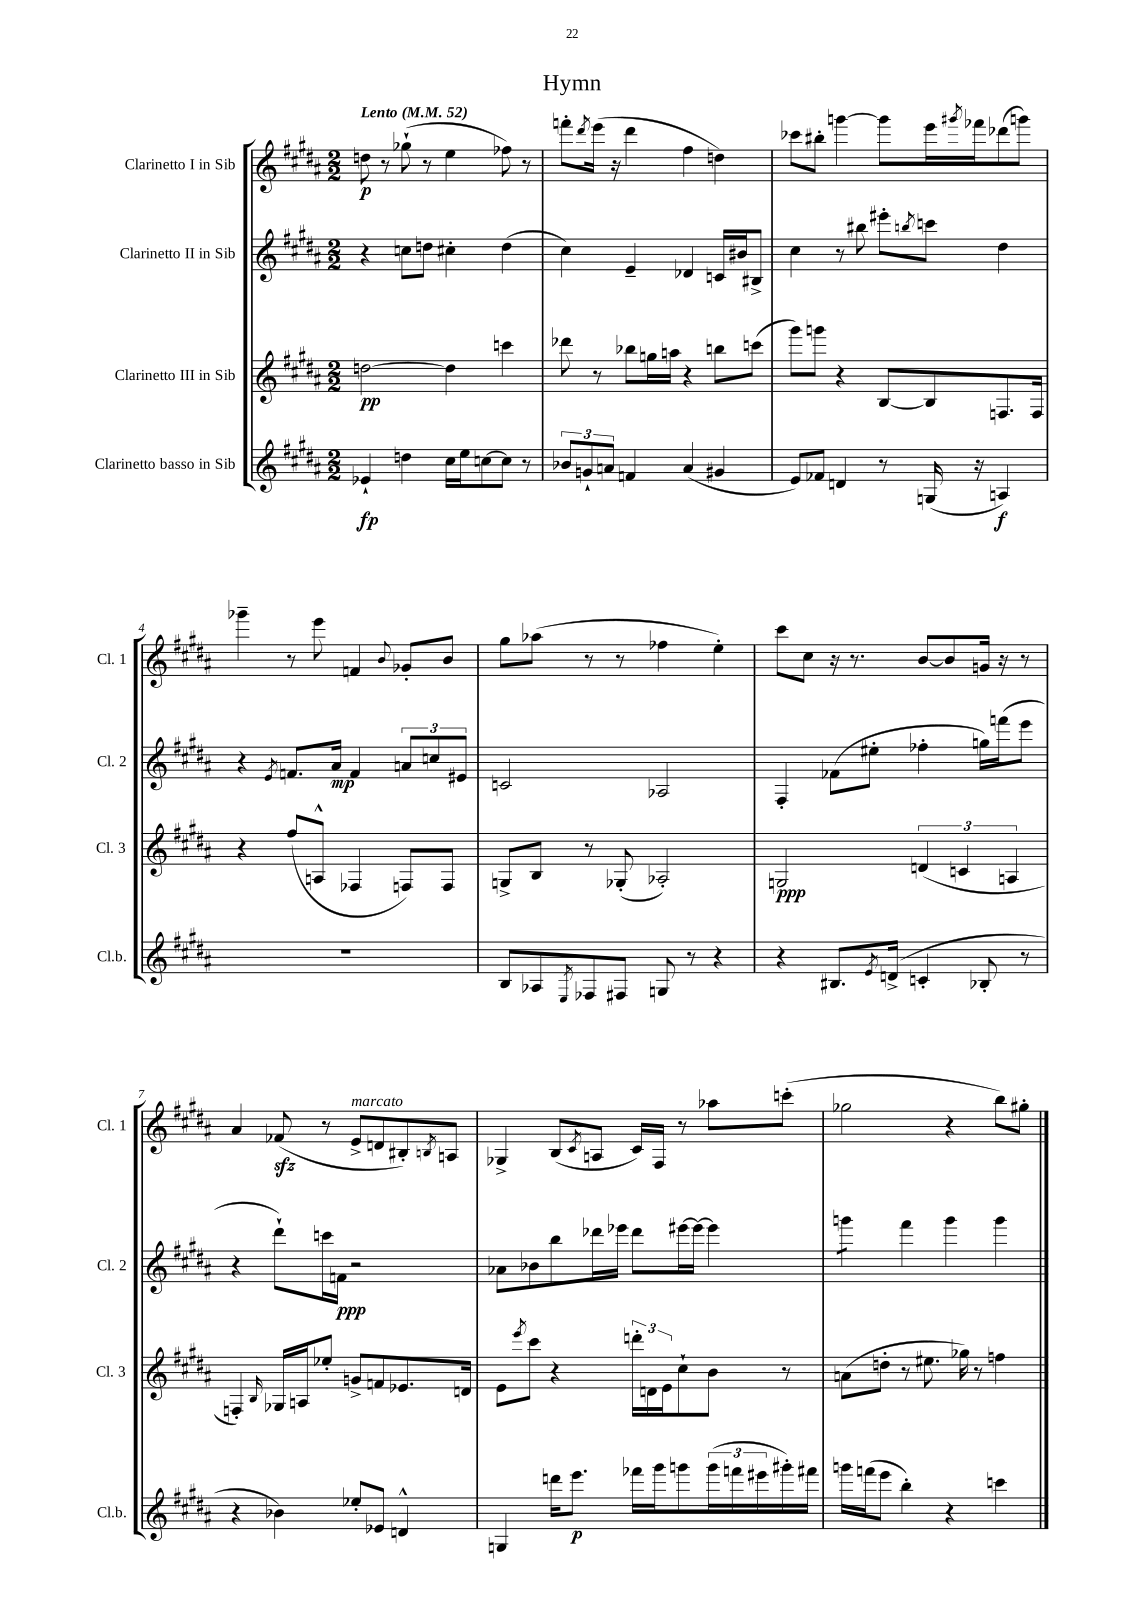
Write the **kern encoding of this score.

**kern	**kern	**kern	**kern
*staff4	*staff3	*staff2	*staff1
*clefG2	*clefG2	*clefG2	*clefG2
*k[f#c#g#d#a#]	*k[f#c#g#d#a#]	*k[f#c#g#d#a#]	*k[f#c#g#d#a#]
*M2/2	*M2/2	*M2/2	*M2/2
*MM52	*MM52	*MM52	*MM52
4e-`	[2dd	4r	8dd
.	.	.	8r
4dd	.	8cc	(8gg-`
.	.	8dd	8r
16cc#	4dd]	4cc#'	4ee
16ee	.	.	.
[8cc	.	.	.
8cc]	4ccc	(4dd	8ff-)
8r	.	.	8r
=	=	=	=
12b-	8ddd-	4cc#)	8fff'
12g`	.	.	.
.	.	.	8qddd#
.	8r	.	(16eee
12a	.	.	.
.	.	.	16r
4f	8bb-	4e~	4ddd#
.	16gg	.	.
.	16aa	.	.
(4a	4r	4d-	4ff#
4g#	8bb	16c	4dd)
.	.	16b#	.
.	(8ccc	8B#^	.
=	=	=	=
8e)	8ggg#)	4cc#	8ccc-
8f-	8ggg	.	8bb#'
4d	4r	8r	[4ggg
.	.	8bb#	.
8r	[8B	8eee#'	8ggg]
.	.	8qbb	.
(16G	8B]	8ccc	16eee
.	.	.	8qggg#
16r	.	.	16fff-
4A)	8.F	4dd#	(8ddd-
.	.	.	8ggg)
.	16F	.	.
=	=	=	=
1r	4r	4r	4ggg-~
.	.	8qe	.
.	(8ff#	8.f	8r
.	8A^^	.	8eee
.	.	16a#	.
.	4F-	4f	4f
.	.	.	8qqb
.	8F)	12a	8g-'
.	.	12cc	.
.	8F	.	8b
.	.	12e#	.
=	=	=	=
8B	8G^	2c	8gg#
8A-	8B	.	(8aa-
8qE	.	.	.
8F-	8r	.	8r
8F#	(8G-'	.	8r
8G	2A-')	2A-	4ff-
8r	.	.	.
4r	.	.	4ee')
=	=	=	=
4r	2G	4F#'	8ccc#
.	.	.	8cc#
8.B#	.	(8f-	16r
.	.	.	8.r
.	.	8ee#'	.
8qe	.	.	.
(16d^	.	.	.
4c'	(6d	4ff-'	[8b
.	.	.	8b]
.	6c	.	.
8B-'	.	16gg)	16g
.	.	(16fff	16r
.	6A	.	.
8r	.	8eee	8r
=	=	=	=
4r	4F')	4r	4a#
.	16qqB	.	.
4b-)	16G-	8ddd#`)	(8f-
.	16A	.	.
.	8ee-'	16ccc	8r
.	.	16f	.
8ee-'	8g^	2r	8e^
8e-	8f	.	8d
4d^^	8.e-	.	8B#')
.	.	.	8qB
.	.	.	8A
.	16d	.	.
=	=	=	=
4G	8e	8a-	4G-^
.	8qeee	.	.
.	8ccc#	8b-	.
16ddd	4r	8bb	(8B
8.eee	.	.	.
.	.	.	8qc#
.	.	16ddd-	8A
.	.	16eee-	.
16fff-	24ddd'	8ddd-	16c#)
.	24d	.	.
16ggg#	.	.	16F#
.	24e	.	.
8ggg	8cc#`	[16eee#	8r
.	.	16eee#_	.
(24ggg	8b	4eee#]	8aa-
24fff	.	.	.
24eee#	.	.	.
16ggg#')	8r	.	(8ccc'
16fff#	.	.	.
=	=	=	=
16ggg	(8a	4ggg	2gg-
(16fff	.	.	.
8eee	8dd'	.	.
4bb')	8r	4fff#	.
.	8.ee#	.	.
4r	.	4ggg	4r
.	16gg-)	.	.
.	8r	.	.
4ccc	4ff	4ggg	8bb)
.	.	.	8gg#'
==	==	==	==
*-	*-	*-	*-
